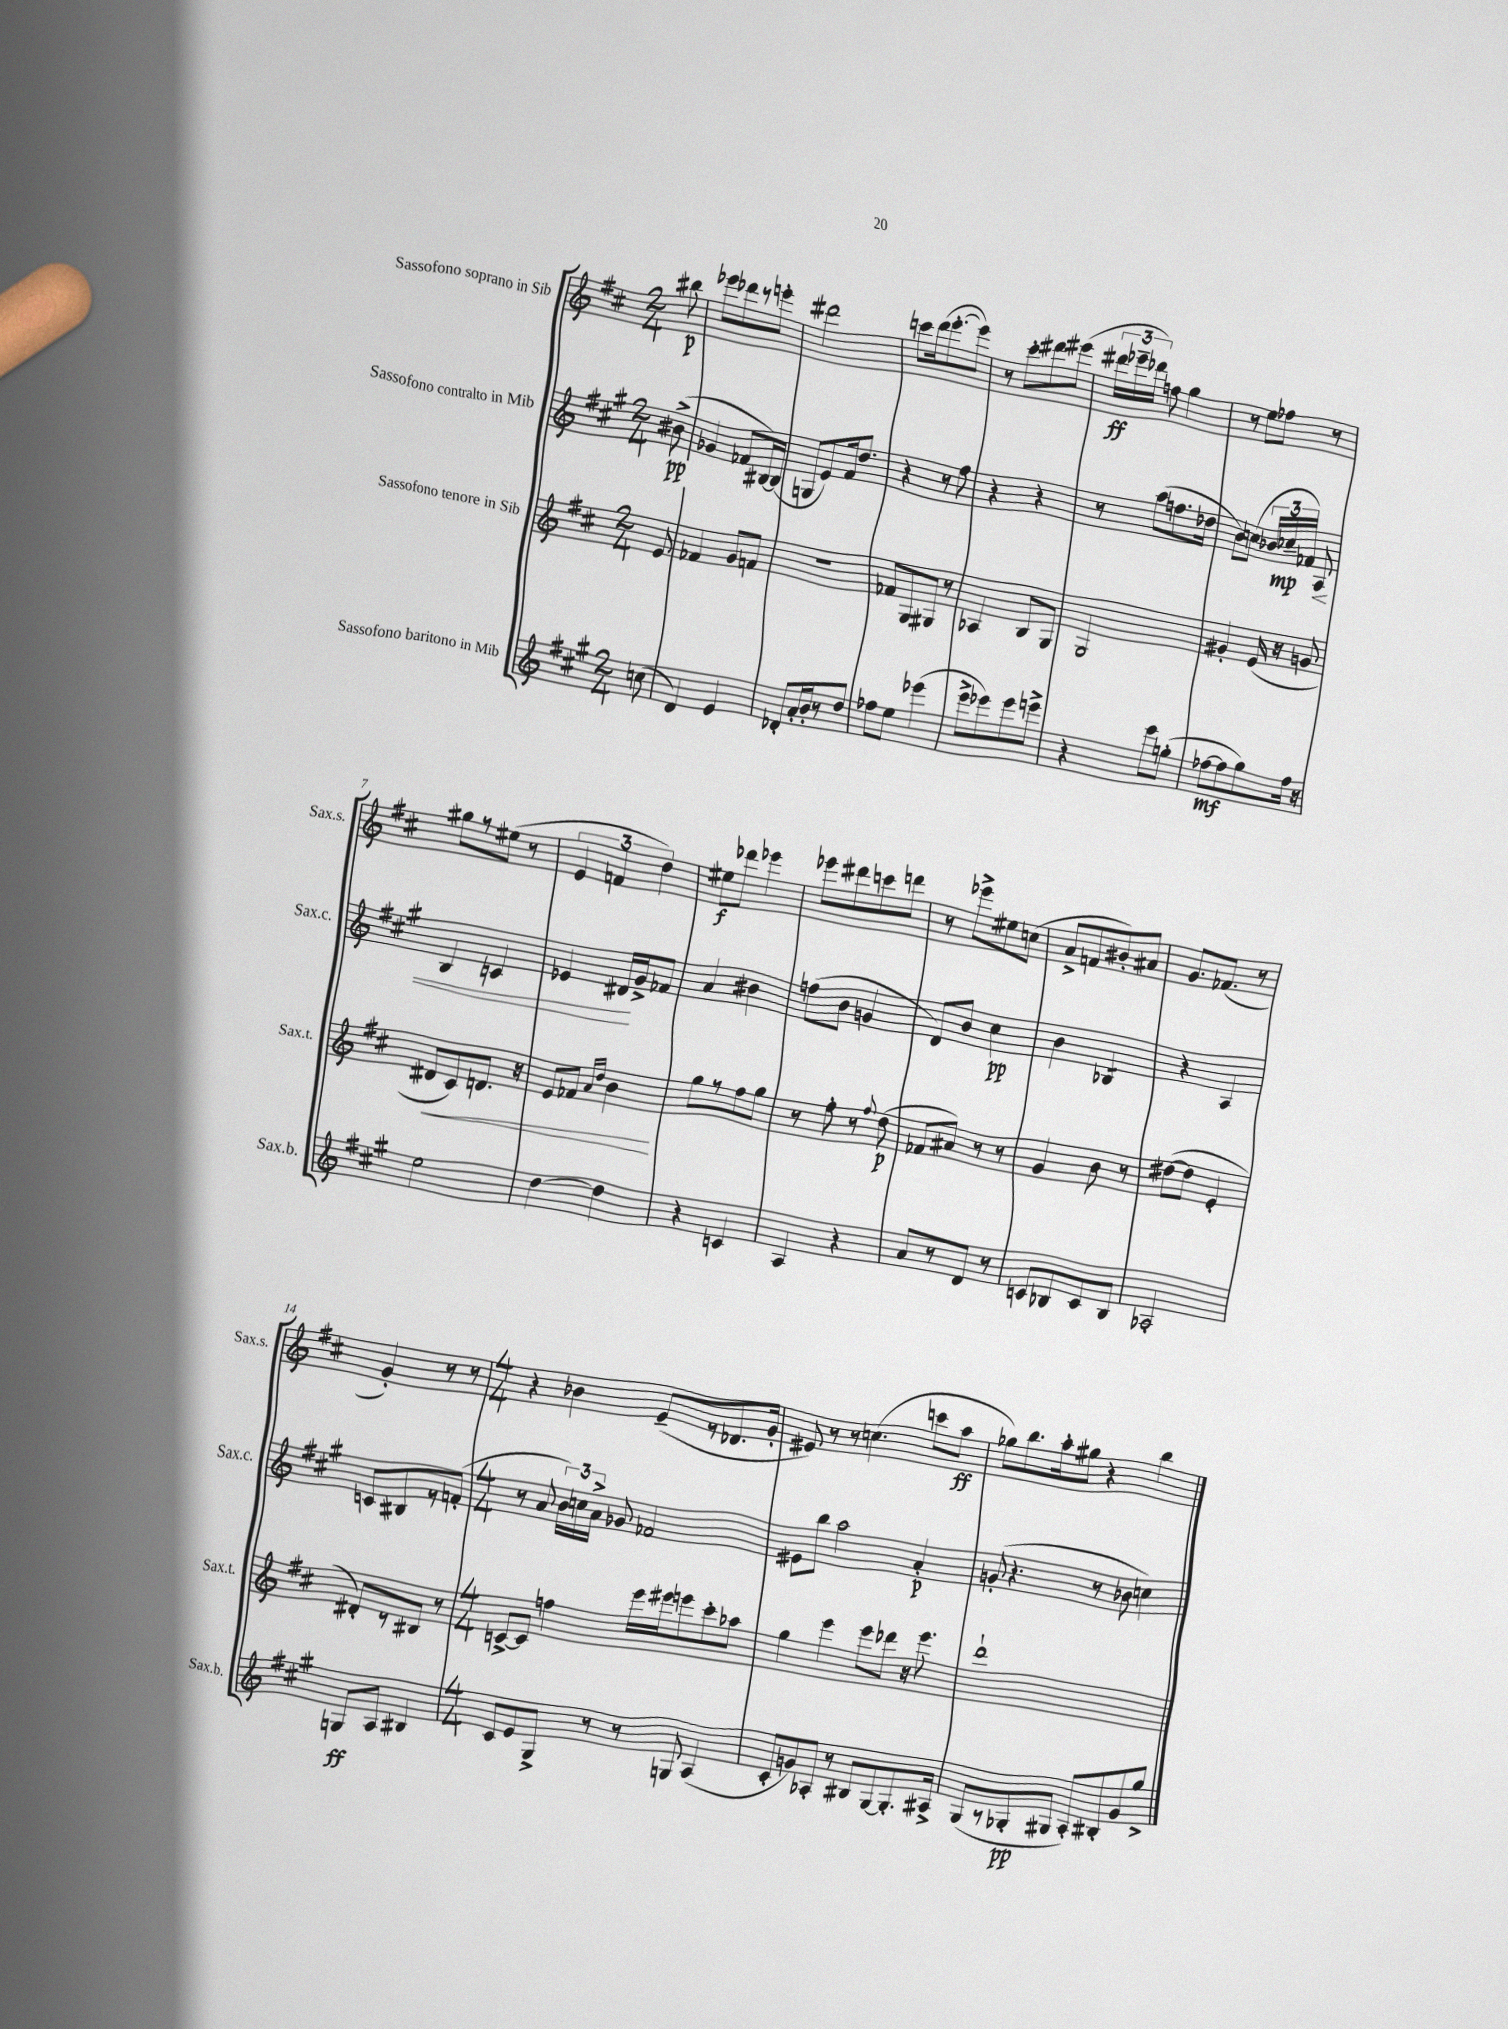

**kern	**kern	**kern	**kern
*staff4	*staff3	*staff2	*staff1
*clefG2	*clefG2	*clefG2	*clefG2
*k[f#c#g#]	*k[f#c#]	*k[f#c#g#]	*k[f#c#]
*M2/4	*M2/4	*M2/4	*M2/4
(8cc	8e	(8b#^	8bb#
=	=	=	=
4d)	4f-	4g-	8eee-
.	.	.	8ddd-
4e	8g	8f-	8r
.	8f	[16B#)	8eee'
.	.	(16B#]	.
=	=	=	=
8d-'	2r	8G	2ddd#
16a'	.	8e)	.
16b'	.	.	.
8r	.	16f#	.
.	.	8.dd	.
8dd	.	.	.
=	=	=	=
8ff-	8f-	4r	8ccc
8ee	8G	.	(16ddd
.	.	.	[8.eee'
(4eee-	8G#	8r	.
.	8r	8ff#	8eee])
=	=	=	=
8eee^	4A-	4r	8r
8eee-)	.	.	8ccc#'
8eee-	8B	4r	8ddd#
8eee^	8G	.	(8eee#
=	=	=	=
4r	2G	8r	24ddd#
.	.	.	24eee-~
.	.	.	24ddd-)
.	.	(8aa	8ff
8eee	.	8.ff	4gg
(8gg'	.	.	.
.	.	16dd-	.
=	=	=	=
[8ff-	4g#'	8b)	8r
8ff-]	.	(8cc	8ee
8gg#)	(16e	24b-	8ff-
.	.	24cc-~	.
.	16r	.	.
.	.	24f-)	.
16ff-	8g	8A	8r
16r	.	.	.
=	=	=	=
2ee	8d#	4B	8gg#
.	8c#)	.	8r
.	8.d	4c	(8ee#
.	.	.	8r
.	16r	.	.
=	=	=	=
[4dd	8e	4e-	6e
.	8f-	.	.
.	.	.	6f
.	16qqa	.	.
.	16qqdd	.	.
4dd]	4b	16d#	.
.	.	16g#^	.
.	.	.	6dd)
.	.	8f-	.
=	=	=	=
4r	8gg	4a	8ee#
.	8r	.	8ddd-
4c	8ff#	4b#	4eee-
.	8gg	.	.
=	=	=	=
4A	8r	(8ff	8eee-
.	8ff#'	8b	8ddd#
4r	8r	4g	8ccc
.	8qqff#	.	.
.	(8dd	.	8ddd
=	=	=	=
8a	8f-	8d)	8r
8r	8a#)	8b	8eee-^
8d	8r	4cc#	8ee#
8r	8r	.	(8cc
=	=	=	=
8c	4g	4b	8a^
8B-	.	.	8f
8c	8b	4B-	8b#')
8B-	8r	.	8a#
=	=	=	=
2A-'	([8dd#	4r	8.g
.	8dd#]	.	.
.	.	.	(8.f-
.	4e'	4A	.
.	.	.	8r
=	=	=	=
8G	8d#')	8c	4g')
8A	8r	8B#	.
4B#	8B#	8r	8r
.	8r	(8f'	8r
=	=	=	=
*M4/4	*M4/4	*M4/4	*M4/4
8c#	[8c^	8r	4r
8e	8c]	8a	.
8G#^	4ff	24b)	4b-
.	.	24cc	.
.	.	24a^	.
8r	.	8g-	.
8r	16eee	2f-	(8e~
.	16eee#	.	.
8G	8eee	.	8r
(4A	8ccc#'	.	8.d-
.	8aa-	.	.
.	.	.	16g'
=	=	=	=
8c#'	4gg	8e#	8e#)
8g)	.	8bb	8r
8A-'	4eee	2aa	8r
8r	.	.	(4.cc
8B#	8eee	.	.
[8G#	8ddd-	.	.
8.G#']	16r	4a'	8ccc
.	8.eee	.	.
.	.	.	8aa
16A#^	.	.	.
=	=	=	=
(8G#	1ddd`	(8g'	8gg-)
8r	.	4.r	8.bb
8G-'	.	.	.
.	.	.	16aa'
8G#	.	.	8gg#
8A')	.	8r	4r
8B#'	.	8b-	.
8g#	.	4cc)	4bb
8gg#^	.	.	.
==	==	==	==
*-	*-	*-	*-
